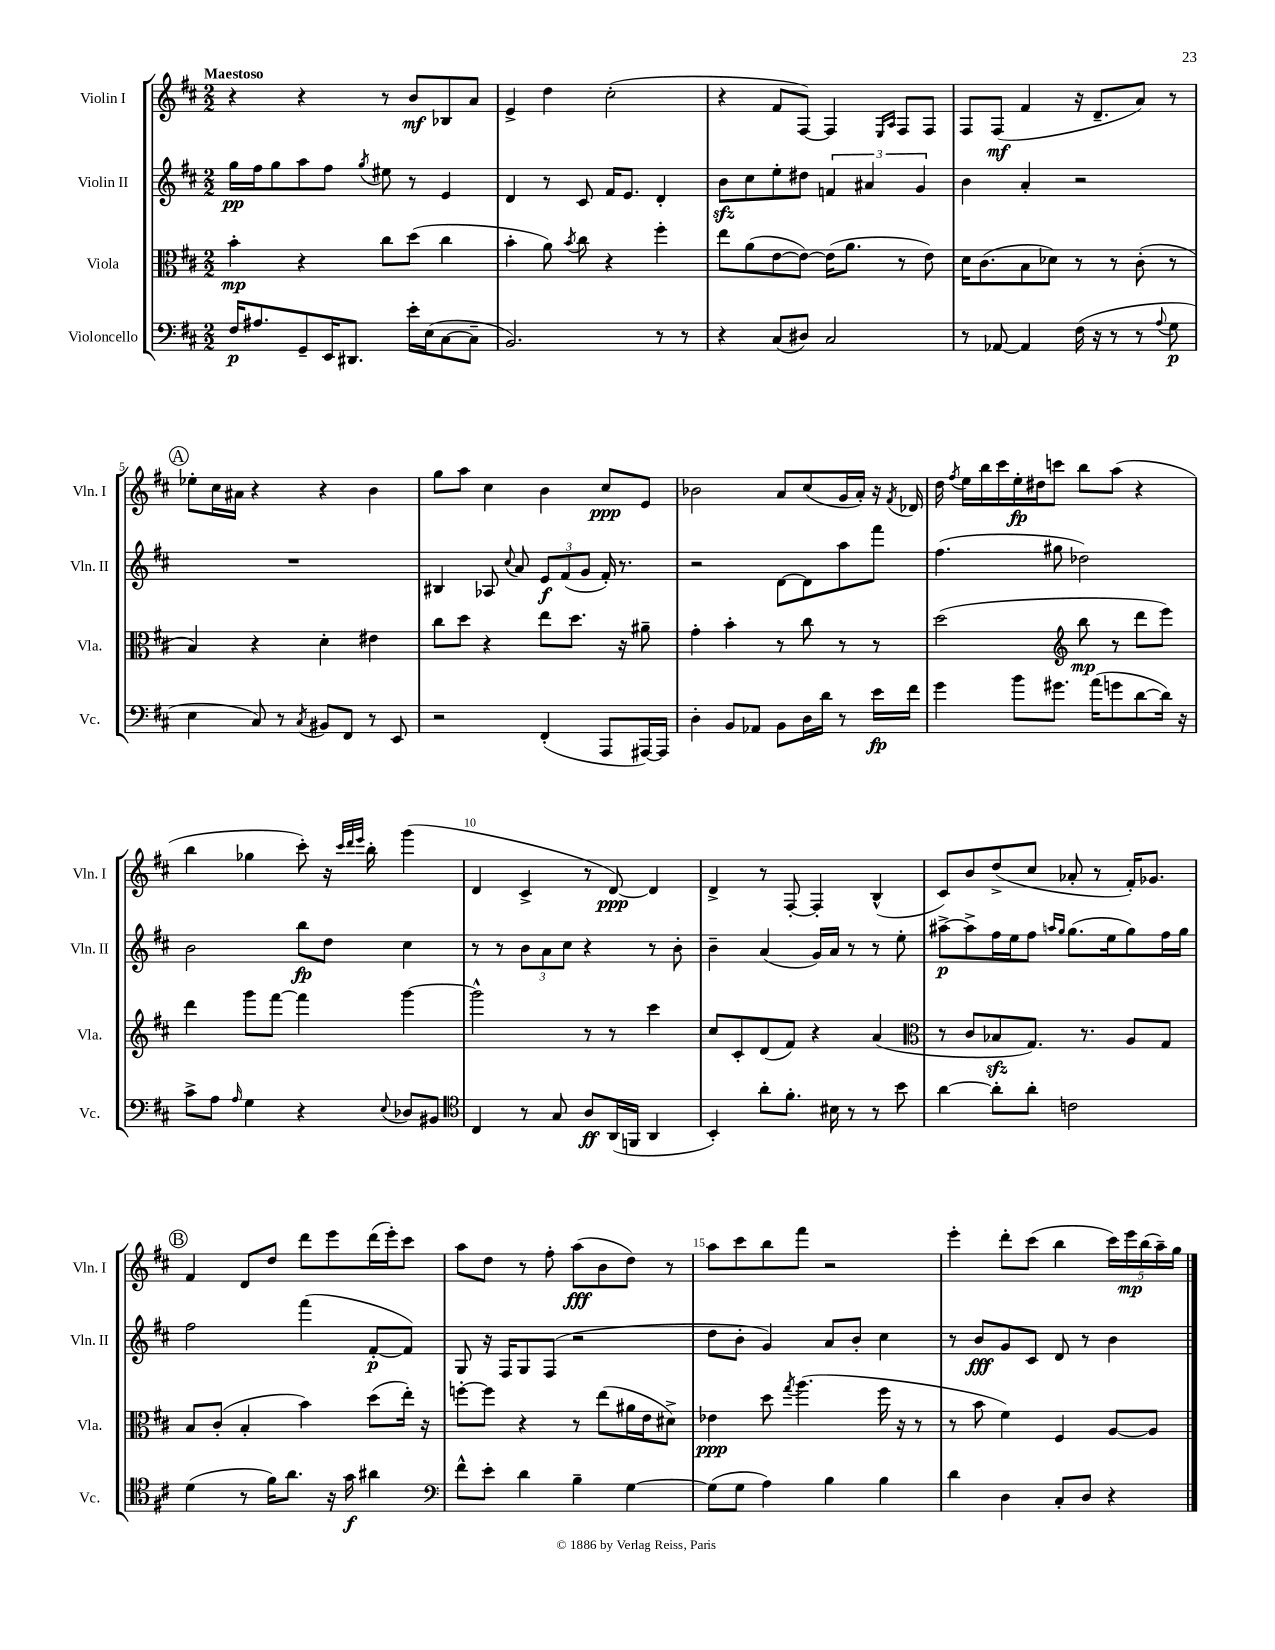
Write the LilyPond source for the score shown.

<<
\new StaffGroup <<
\new Staff = "s0" \with { instrumentName = "Violin I" shortInstrumentName = "Vln. I" } {
    \clef treble \key d \major \numericTimeSignature \time 2/2 \tempo "Maestoso"
    \autoBeamOff r4 r4 r8 b'8[\mf bes8 a'8] |
    e'4-> d''4 cis''2-.( |
    r4 fis'8[ fis8]~) fis4 \grace { e16[ a16] } fis8[ fis8] |
    fis8[ fis8]\mf( fis'4 r16 d'8.[-- a'8]) r8 |
    \mark \markup { \circle "A" } ees''8[-. cis''16 ais'16] r4 r4 b'4 |
    g''8[ a''8] cis''4 b'4 cis''8[\ppp e'8] |
    bes'2 a'8[ cis''8( g'16 a'16]-.) r16 \acciaccatura { fis'8 } des'16 |
    d''16 \acciaccatura { fis''8 } e''16[ b''16 cis'''16 e''16-.\fp dis''16 c'''8] b''8[ a''8]( r4 |
    b''4 ges''4 cis'''8-.) r16 \grace { cis'''32[ d'''32 e'''32] } b''16-. g'''4( |
    d'4 cis'4-> r8 d'8~\ppp) d'4 |
    d'4-> r8 fis8~-. fis4-. b4-^( |
    cis'8[) b'8 d''8->( cis''8] aes'8-. r8 fis'16[-.) ges'8.] |
    \mark \markup { \circle "B" } fis'4 d'8[ d''8] d'''8[ e'''8 d'''16( e'''16-.) cis'''8] |
    a''8[ d''8] r8 fis''8-. a''8[\fff( b'8 d''8]) r8 |
    a''8[ cis'''8 b''8 fis'''8] r2 |
    e'''4-. d'''8[-. cis'''8]( b''4 \tuplet 5/4 { cis'''16[) e'''16\mp b''16( a''16--) g''16] } \bar "|." |
}
\new Staff = "s1" \with { instrumentName = "Violin II" shortInstrumentName = "Vln. II" } {
    \clef treble \key d \major \numericTimeSignature \time 2/2
    \autoBeamOff g''16[\pp fis''16 g''8 a''8 fis''8] \acciaccatura { g''8 } eis''8 r8 e'4 |
    d'4 r8 cis'8 fis'16[ e'8.] d'4-. |
    b'8[\sfz cis''8 e''8-. dis''8] \tuplet 3/2 { f'4 ais'4 g'4 } |
    b'4 a'4-. r2 |
    \mark \markup { \circle "A" } R1 |
    bis4 aes8 \appoggiatura { cis''8 } a'8 \tuplet 3/2 { e'8[\f fis'8( g'8] } fis'16-.) r8. |
    r2 d'8[~ d'8 a''8 fis'''8] |
    fis''4.( gis''8 des''2) |
    b'2 b''8[\fp d''8] cis''4 |
    r8 r8 \tuplet 3/2 { b'8[ a'8 cis''8] } r4 r8 b'8-. |
    b'4-- a'4( g'16[) a'16] r8 r8 e''8-. |
    ais''8[~->\p ais''8-> fis''16 e''16 fis''8] \grace { a''16[ g''16] } g''8.[( e''16 g''8) fis''16 g''16] |
    \mark \markup { \circle "B" } fis''2 fis'''4( fis'8[~-.\p fis'8]) |
    g8 r16 fis16[ g8 fis8]( r2 |
    d''8[ b'8]-. g'4) a'8[ b'8]-. cis''4 |
    r8 b'8[\fff g'8 cis'8] d'8 r8 b'4 \bar "|." |
}
\new Staff = "s2" \with { instrumentName = "Viola" shortInstrumentName = "Vla." } {
    \clef alto \key d \major \numericTimeSignature \time 2/2
    \autoBeamOff b'4-.\mp r4 cis''8[ d''8]( cis''4 |
    b'4-. a'8) \acciaccatura { b'8 } cis''8 r4 fis''4-. |
    e''8[ a'8( e'8~ e'8]~) e'16[( a'8.] r8 e'8) |
    d'16[ cis'8.( b8 des'8]) r8 r8 cis'8-.( r8 |
    \mark \markup { \circle "A" } b4) r4 d'4-. eis'4 |
    cis''8[ d''8] r4 e''8[ d''8.] r16 ais'8-- |
    g'4-. b'4-. r8 cis''8 r8 r8 |
    d''2( \clef treble b''8\mp r8 d'''8[ e'''8]) |
    d'''4 g'''8[ fis'''8]~ fis'''4 g'''4~ |
    g'''2-^ r8 r8 cis'''4 |
    cis''8[ cis'8-. d'8( fis'8]) r4 a'4( |
    \clef alto r8 cis'8[ bes8\sfz g8.]) r8. a8[ g8] |
    \mark \markup { \circle "B" } b8[ cis'8]-.( b4-. b'4) d''8[( e''16]-.) r16 |
    f''8[~-. f''8] r4 r8 e''8[( ais'16 e'16 dis'8]->) |
    ees'4\ppp d''8 \acciaccatura { g''8 } a''4.( fis''16 r16 r8 |
    r8 b'8 fis'4) fis4 a8[~ a8] \bar "|." |
}
\new Staff = "s3" \with { instrumentName = "Violoncello" shortInstrumentName = "Vc." } {
    \clef bass \key d \major \numericTimeSignature \time 2/2
    \autoBeamOff fis16[\p ais8. g,8-- e,16 dis,8.] e'16[-. e16( cis8~ cis8]-- |
    b,2.) r8 r8 |
    r4 cis8[( dis8]) cis2 |
    r8 aes,8~ aes,4 fis16( r16 r8 r8 \appoggiatura { a8 } g8\p |
    \mark \markup { \circle "A" } e4 cis8) r8 \acciaccatura { cis8 } bis,8[ fis,8] r8 e,8 |
    r2 fis,4-.( a,,8[ ais,,16~) ais,,16] |
    d4-. b,8[ aes,8] b,8[ d16 d'16] r8 e'16[\fp fis'16] |
    g'4 b'8[ gis'8.] a'16[( g'8 d'8~ d'16]) r16 |
    cis'8[-> a8] \grace { a16 } g4 r4 \appoggiatura { e8 } des8[ bis,8] |
    \clef tenor cis4 r8 g8 a8[\ff a,16( f,16] a,4 |
    b,4-.) a'8[-. fis'8.]-. bis16 r8 r8 b'8 |
    a'4~ a'8[-. a'8]-. c'2 |
    \mark \markup { \circle "B" } d'4( r8 fis'16[) a'8.] r16 g'16\f ais'4 |
    \clef bass fis'8[-^ e'8]-. d'4 b4-- g4~ |
    g8[( g8] a4) b4 b4 |
    d'4 d4 cis8[-. d8] r4 \bar "|." |
}
>>
>>
\layout { \context { \Score \override BarNumber.break-visibility = ##(#f #t #t) barNumberVisibility = #(every-nth-bar-number-visible 5) } }
